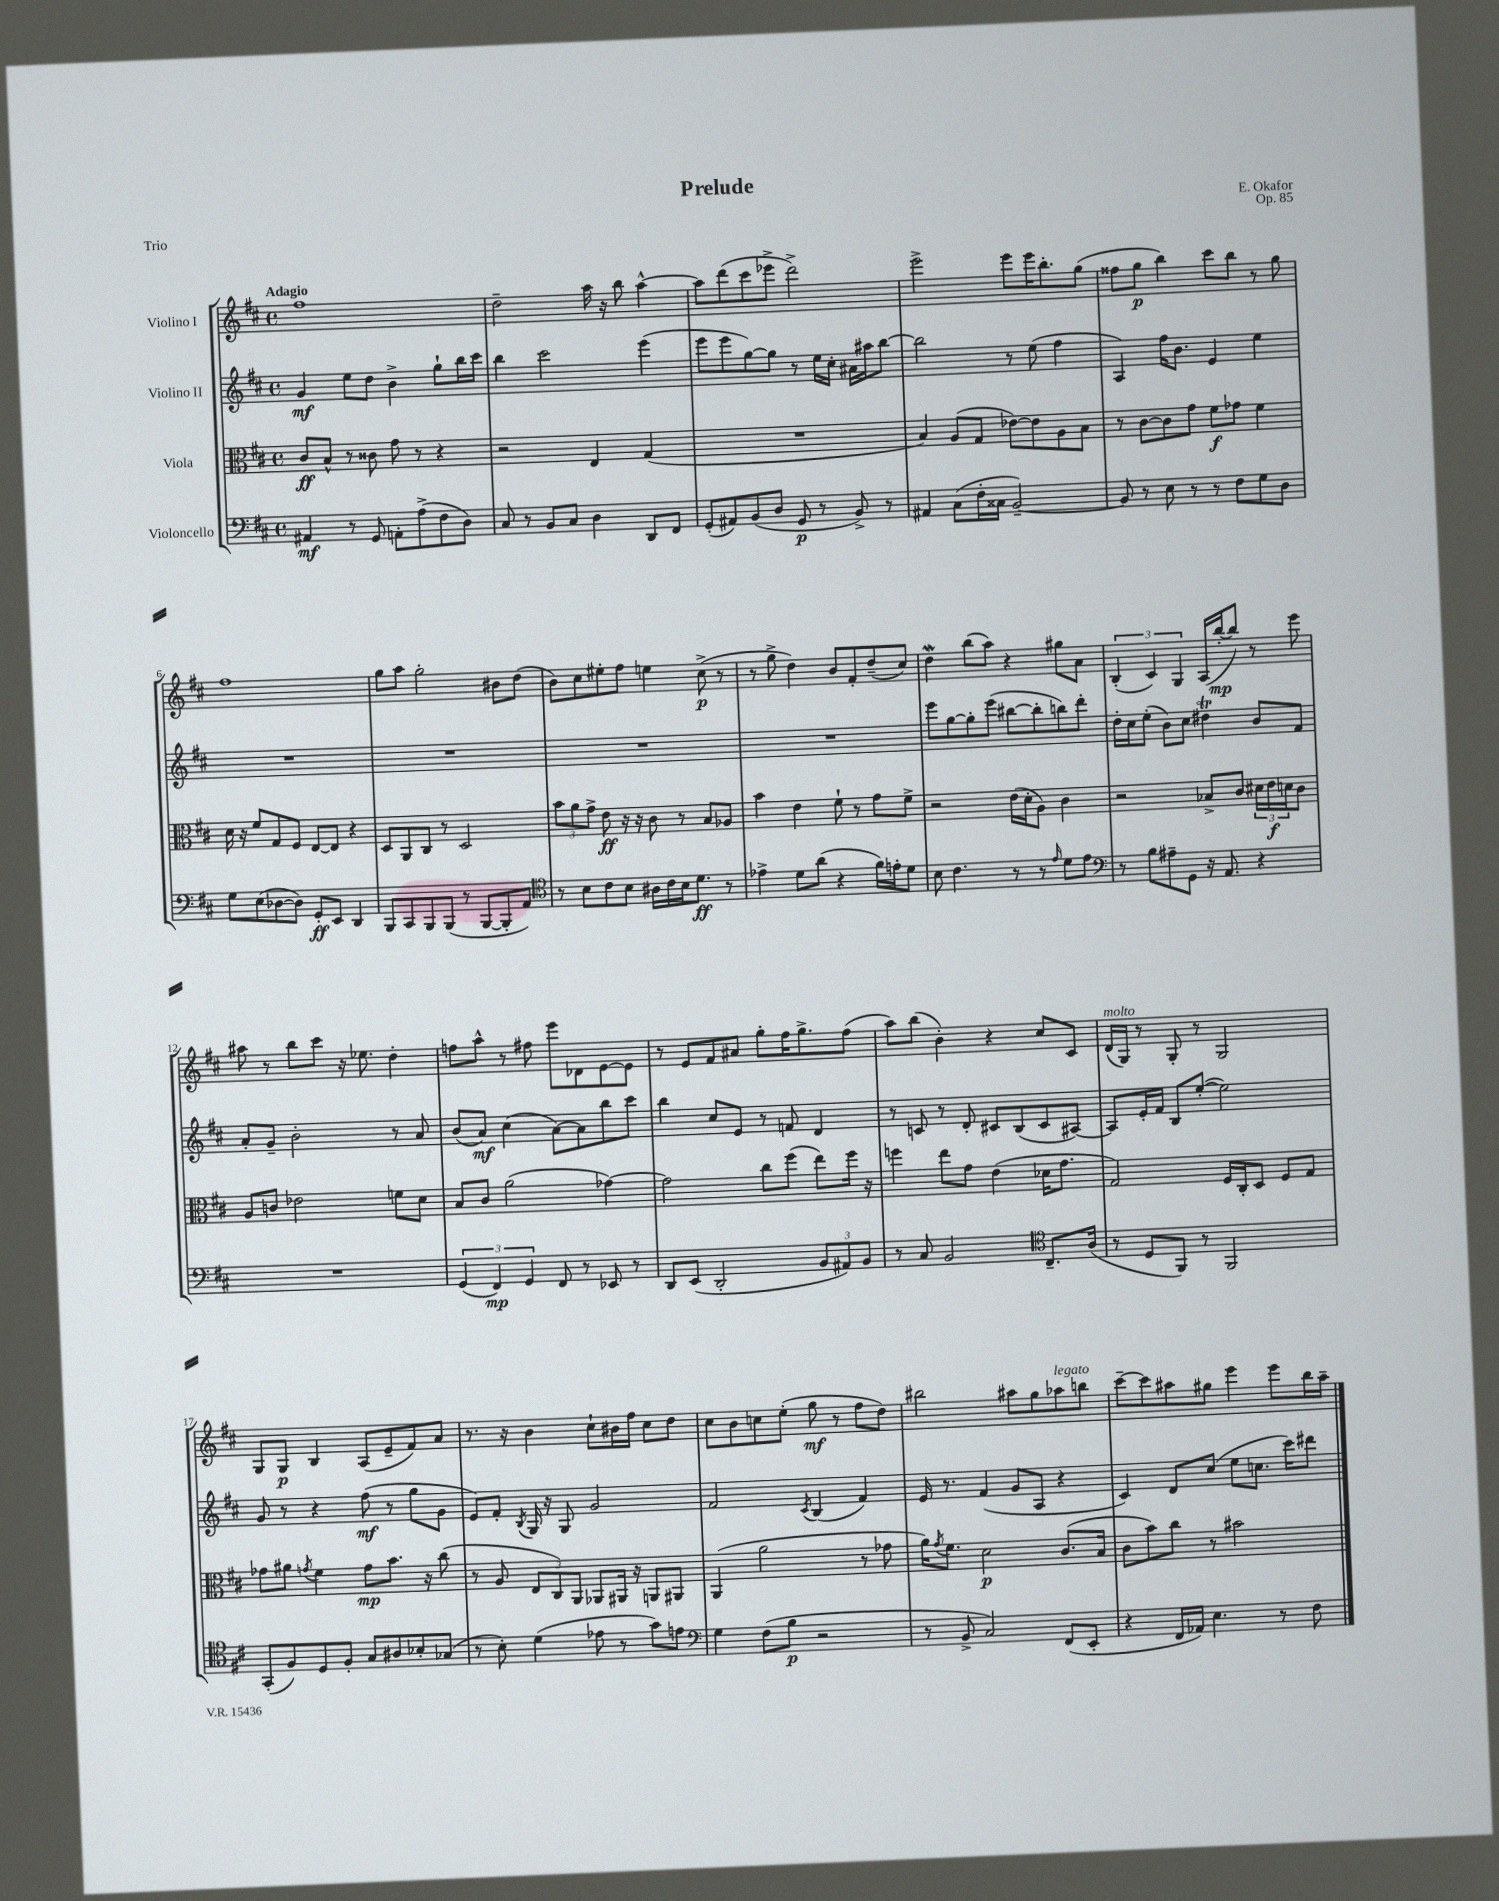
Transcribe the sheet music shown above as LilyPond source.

\header { title = "Prelude" composer = "E. Okafor" opus = "Op. 85" piece = "Trio" }
<<
\new StaffGroup <<
\new Staff = "s0" \with { instrumentName = "Violino I" } {
    \clef treble \key d \major \defaultTimeSignature \time 4/4 \tempo "Adagio"
    fis''1 |
    d''2-- a''16 r16 b''8 a''4~-^ |
    a''8 d'''8( cis'''8 ees'''8-> d'''2->) |
    e'''2-> e'''8 e'''16 b''8.-. g''8( |
    fisis''8 g''8\p b''4) cis'''8 b''8 r8 g''8 |
    fis''1 |
    g''8 a''8 g''2-. bis'8 d''8( |
    b'8) cis''8 eis''8-. fis''8 e''4 cis''8->\p( r8 |
    r8 g''8-> d''4) b'8 fis'8-. d''8--( cis''8) |
    d''4\mordent b''8( a''8) r4 gis''8 a'8 |
    \tuplet 3/2 { b4-.( cis'4) g4 } a16( b''16~-.\mp b''8) r8 e'''8 |
    ais''8 r8 b''8 cis'''8 r16 ees''8. d''4-. |
    f''8 a''8-^ r8 fis''8 e'''8 des'8 e'8~ e'8 |
    r8 e'8 fis'8 ais'8 g''8-. fis''16 g''8.-> fis''8( |
    a''8) b''8( b'4-.) r4 cis''8 cis'8 |
    d'16^\markup { \italic "molto" }( g16) r8 g8-. r8 g2 |
    g8 g8\p b4 a8( e'8-- fis'8) a'8 |
    r8. r16 b'4 cis''8-! bis'16 fis''16 cis''8 d''8 |
    cis''8 b'8 c''8 e''8-.( g''8\mf r8 fis''8 d''8) |
    bis''2 ais''8 g''8 aes''8^\markup { \italic "legato" } b''8 |
    cis'''8~-- cis'''8 ais''8 gis''8 e'''4 e'''8 b''16 ais''16-- \bar "|." |
}
\new Staff = "s1" \with { instrumentName = "Violino II" } {
    \clef treble \key d \major \defaultTimeSignature \time 4/4
    g'4\mf e''8 d''8 b'4-> g''8-! b''16 cis'''16 |
    b''4 cis'''2 e'''4( |
    e'''8 e'''8 g''8~) g''8 r8 e''16 cis''16-. ais'16 ais''16 b''8~ |
    b''2 r8 e''8( fis''4 |
    a4) fis''16 b'8. e'4 e''4 |
    R1 |
    R1 |
    R1 |
    R1 |
    e'''8 g''8~ g''8-. e'''8( bis''8~ bis''8-. b''8) d'''8-. |
    d''16-. cis''16 e''8-.( b'8) cis''8 dis''4\trill b'8 fis'8 |
    a'8-. g'8-- b'2-. r8 a'8 |
    b'8( a'8\mf) cis''4( a'8~) a'8 b''8 cis'''8 |
    b''4 cis''8 e'8 r8 f'8 d'4 |
    r8 c'8 r8 d'8-. cis'8 b8( cis'8 ais8~) |
    ais8 e'16-. fis'16 b8 e''8~-.( e''2) |
    g'8 r8 r4 fis''8\mf( r8 g''8 g'8 |
    e'8) fis'8-. \acciaccatura { b8 } g16 r16 g8 g'2 |
    fis'2 \acciaccatura { cis'8 } b4( fis'4) |
    e'16 r8. fis'4( g'8 a8 r4 |
    cis'4) d'8 cis''8( e''8 c''8. cis'''16) dis'''8 \bar "|." |
}
\new Staff = "s2" \with { instrumentName = "Viola" } {
    \clef alto \key d \major \defaultTimeSignature \time 4/4
    cis'8\ff b8-^ r8 cisis'8 g'8 r8 r4 |
    r2 e4 g4( |
    R1 |
    b4) a8( g8 ees'8~) ees'8 a8 b8 |
    r8 cis'8~ cis'8 g'8 fis'8\f ges'8 fis'4 |
    d'16 r16 fis'8 g8 fis8 e8~ e8 r4 |
    d8 a,8 cis8 r8 d2 |
    \tuplet 3/2 { b'8 a'8 g'8-> } e'8\ff r16 r16 cis'8 r8 b8 aes8 |
    b'4 e'4 fis'8-! r8 g'8 fis'8-> |
    r2 e'16( d'16-. a8) cis'4 |
    r2 bes8-> cis'8 \tuplet 3/2 { dis'16 e'16\f d'16 } cis'8 |
    a8 c'8 ees'2 f'8 d'8 |
    b8 cis'8 a'2( ges'4~) |
    ges'2 cis''8 fis''8( e''8) fis''16 r16 |
    f''4 e''8 g'8 e'4( des'16 g'8. |
    g2) fis16 cis16-. d8 fis8 g8 |
    ges'8 ais'8 \acciaccatura { g'8 } fis'4 g'8\mp b'8. r16 cis''8( |
    r8 a8 \tuplet 3/2 { e8 cis8) a,8 } aes,8 ais,16 r16 a,8 ais,8 |
    a,4( a'2 r8 ges'8 |
    a'16) \acciaccatura { g'8 } fis'8. d'2\p cis'8.( b16 |
    cis'8 b'8) cis''8 r8 bis'2 \bar "|." |
}
\new Staff = "s3" \with { instrumentName = "Violoncello" } {
    \clef bass \key d \major \defaultTimeSignature \time 4/4
    ais,4\mf r8 g,8 a,8-. a8->( fis8 d8) |
    cis8 r8 b,8 cis8 d4 d,8 fis,8 |
    g,8-.( ais,8) b,8( d8 g,8\p r8 b,8->) r8 |
    ais,4 cis8( fis16-. cisis16 b,2~--) |
    b,8 r8 e8 r8 r8 fis8 g8 d8 |
    g8 e8( des8~ des8) g,8-.\ff e,8 d,4 |
    b,,8 cis,8 b,,8 b,,8( r8 b,,8~ b,,8-. a,8) |
    \clef tenor r8 b8 cis'8 b8 ais16 cis'16 b16 d'8.\ff r8 |
    ees'4-> d'8 a'8( r4 fis'16) e'16-. d'8 |
    b8 cis'4. r8 r8 \grace { e'16 } d'8 e'8 |
    \clef bass r8 b8 ais8-- g,8 r16 a,8. r4 |
    R1 |
    \tuplet 3/2 { g,4( fis,4\mp) g,4 } fis,8 r8 ees,8 r8 |
    d,8 e,8( d,2-. \tuplet 3/2 { b,8 ais,8) b,8 } |
    r8 cis8 b,2 \clef tenor cis8.-- a16( |
    r8 d8 fis,8) r8 fis,2 |
    g,8-.( fis8) d8 fis8-. g8 ais8 bes8-. ges8( |
    r8 b8-.) d'4( ees'8 r8 g'8) e'8 |
    \clef bass g4 fis8( b8\p r2 |
    r8 b,8-> cis2) fis,8( e,8-. |
    r4 fis,16 aes,16) e4. r8 fis8 \bar "|." |
}
>>
>>
